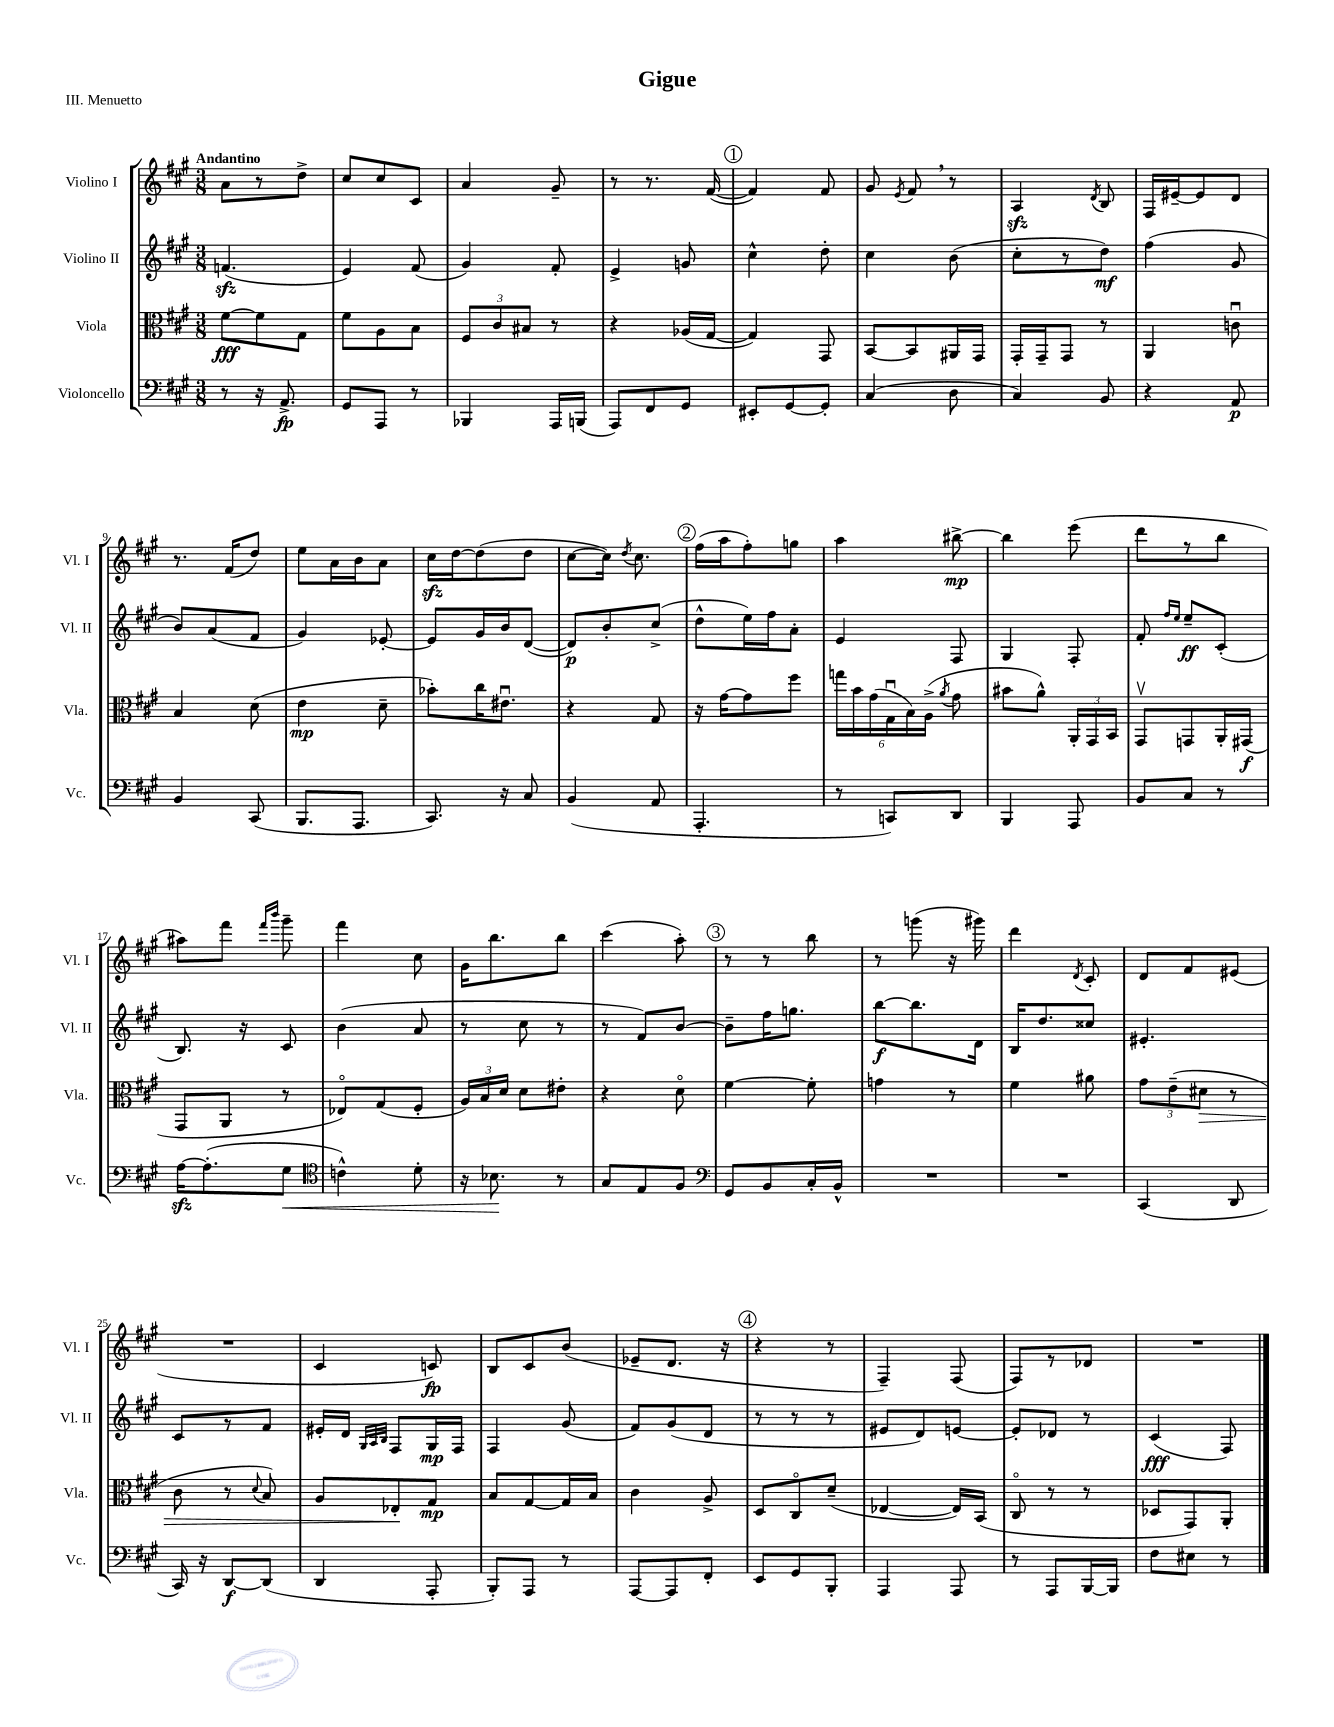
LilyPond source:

\header { title = "Gigue" piece = "III. Menuetto" }
<<
\new StaffGroup <<
\new Staff = "s0" \with { instrumentName = "Violino I" shortInstrumentName = "Vl. I" } {
    \clef treble \key a \major \numericTimeSignature \time 3/8 \tempo "Andantino"
    \autoBeamOff a'8[ r8 d''8]-> |
    cis''8[ cis''8 cis'8] |
    a'4 gis'8-- |
    r8 r8. fis'16~( |
    \mark \markup { \circle "1" } fis'4) fis'8 |
    gis'8 \acciaccatura { e'8 } fis'8 \breathe r8 |
    a4\sfz \acciaccatura { d'8 } b8 |
    fis16[ eis'16~-- eis'8 d'8] |
    r8. fis'16[( d''8]) |
    e''8[ a'16 b'16 a'8] |
    cis''16[\sfz d''16~ d''8( d''8] |
    cis''8[~ cis''16]) \acciaccatura { d''8 } cis''8. |
    \mark \markup { \circle "2" } fis''16[( a''16 fis''8-.) g''8] |
    a''4 bis''8~->\mp |
    bis''4 e'''8( |
    d'''8[ r8 b''8] |
    ais''8[) fis'''8] \grace { fis'''16[ b'''16] } gis'''8-- |
    fis'''4 cis''8 |
    gis'16[ b''8. b''8] |
    cis'''4( a''8-.) |
    \mark \markup { \circle "3" } r8 r8 b''8 |
    r8 g'''8( r16 gis'''16) |
    d'''4 \acciaccatura { d'8 } cis'8-. |
    d'8[ fis'8 eis'8]( |
    R4. |
    cis'4 c'8\fp) |
    b8[ cis'8 b'8]( |
    ees'8[-- d'8.] r16 |
    \mark \markup { \circle "4" } r4 r8 |
    fis4--) fis8( |
    fis8[) r8 des'8] |
    R4. \bar "|." |
}
\new Staff = "s1" \with { instrumentName = "Violino II" shortInstrumentName = "Vl. II" } {
    \clef treble \key a \major \numericTimeSignature \time 3/8
    \autoBeamOff f'4.\sfz( |
    e'4) fis'8( |
    gis'4) fis'8-. |
    e'4-> g'8 |
    \mark \markup { \circle "1" } cis''4-^ d''8-. |
    cis''4 b'8( |
    cis''8[-. r8 d''8]\mf) |
    fis''4( gis'8 |
    b'8[) a'8( fis'8] |
    gis'4) ees'8~-. |
    ees'8[ gis'16 b'16 d'8]~( |
    d'8[\p) b'8-. cis''8]->( |
    \mark \markup { \circle "2" } d''8[-^ e''16) fis''16 a'8]-. |
    e'4 fis8 |
    gis4 fis8-. |
    fis'8-. \grace { fis''16[ e''16] } e''8[--\ff cis'8]-.( |
    b8.) r16 cis'8 |
    b'4( a'8 |
    r8 cis''8 r8 |
    r8 fis'8[) b'8]~ |
    \mark \markup { \circle "3" } b'8[-- fis''16 g''8.] |
    b''8[~\f b''8. d'16] |
    b16[ d''8. cisis''8] |
    eis'4.-. |
    cis'8[ r8 fis'8] |
    eis'16[-. d'16] \grace { gis32[ a32 b32] } fis8[ gis16\mp fis16] |
    fis4 gis'8( |
    fis'8[) gis'8( d'8] |
    \mark \markup { \circle "4" } r8 r8 r8 |
    eis'8[ d'8) e'8]~ |
    e'8[-. des'8] r8 |
    cis'4\fff( fis8) \bar "|." |
}
\new Staff = "s2" \with { instrumentName = "Viola" shortInstrumentName = "Vla." } {
    \clef alto \key a \major \numericTimeSignature \time 3/8
    \autoBeamOff fis'8[~\fff fis'8 gis8] |
    fis'8[ a8 b8] |
    \tuplet 3/2 { fis8[ cis'8 bis8] } r8 |
    r4 aes16[( gis16]~ |
    \mark \markup { \circle "1" } gis4) gis,8 |
    b,8[~ b,8 ais,16 gis,16] |
    gis,16[-. gis,16-- gis,8] r8 |
    a,4 c'8\downbow |
    b4 d'8( |
    e'4\mp d'8-- |
    bes'8[-.) cis''16 eis'8.]\downbow |
    r4 gis8 |
    \mark \markup { \circle "2" } r16 gis'16[~ gis'8 fis''8] |
    \tuplet 6/4 { g''16[ b'16 gis'16( gis16\downbow b16) a16]->( } \acciaccatura { a'8 } gis'8 |
    bis'8[ a'8]-^) \tuplet 3/2 { a,16[-. gis,16 b,16] } |
    gis,8[\upbow g,8 a,16-. gis,16]\f( |
    gis,8[ a,8] r8 |
    ees8[\flageolet) gis8( fis8]-. |
    \tuplet 3/2 { a16[) b16 d'16] } d'8[ eis'8]-. |
    r4 d'8\flageolet |
    \mark \markup { \circle "3" } fis'4~ fis'8-. |
    g'4 r8 |
    fis'4 ais'8 |
    \tuplet 3/2 { gis'8[ e'8--( dis'8]\> } r8 |
    cis'8 r8 \appoggiatura { d'8 } b8) |
    a8[ ees8-.\! gis8]\mp |
    b8[ gis8~ gis16 b16] |
    cis'4 a8-> |
    \mark \markup { \circle "4" } d8[ cis8\flageolet d'8]--( |
    ees4~ ees16[) b,16]( |
    cis8\flageolet r8 r8 |
    des8[ gis,8) a,8]-. \bar "|." |
}
\new Staff = "s3" \with { instrumentName = "Violoncello" shortInstrumentName = "Vc." } {
    \clef bass \key a \major \numericTimeSignature \time 3/8
    \autoBeamOff r8 r16 a,8.->\fp |
    gis,8[ a,,8] r8 |
    bes,,4 a,,16[ b,,16]( |
    a,,8[) fis,8 gis,8] |
    \mark \markup { \circle "1" } eis,8[-. gis,8~ gis,8]-. |
    cis4( d8 |
    cis4) b,8 |
    r4 a,8\p |
    b,4 cis,8( |
    b,,8.[ a,,8.] |
    cis,8.) r16 cis8 |
    b,4( a,8 |
    \mark \markup { \circle "2" } a,,4.-. |
    r8 c,8[) d,8] |
    b,,4 a,,8 |
    b,8[ cis8] r8 |
    a16[~\sfz a8.-.( gis8]\< |
    \clef tenor c'4-^) d'8-. |
    r16 bes8.\! r8 |
    gis8[ e8 fis8] |
    \mark \markup { \circle "3" } \clef bass gis,8[ b,8 cis16-. b,16]-^ |
    R4. |
    R4. |
    cis,4( d,8 |
    cis,16) r16 d,8[~\f d,8]( |
    d,4 a,,8-. |
    b,,8[-.) a,,8] r8 |
    a,,8[~ a,,8 fis,8]-. |
    \mark \markup { \circle "4" } e,8[ gis,8 b,,8]-. |
    a,,4 a,,8 |
    r8 a,,8[ b,,16~ b,,16] |
    fis8[ eis8] r8 \bar "|." |
}
>>
>>
